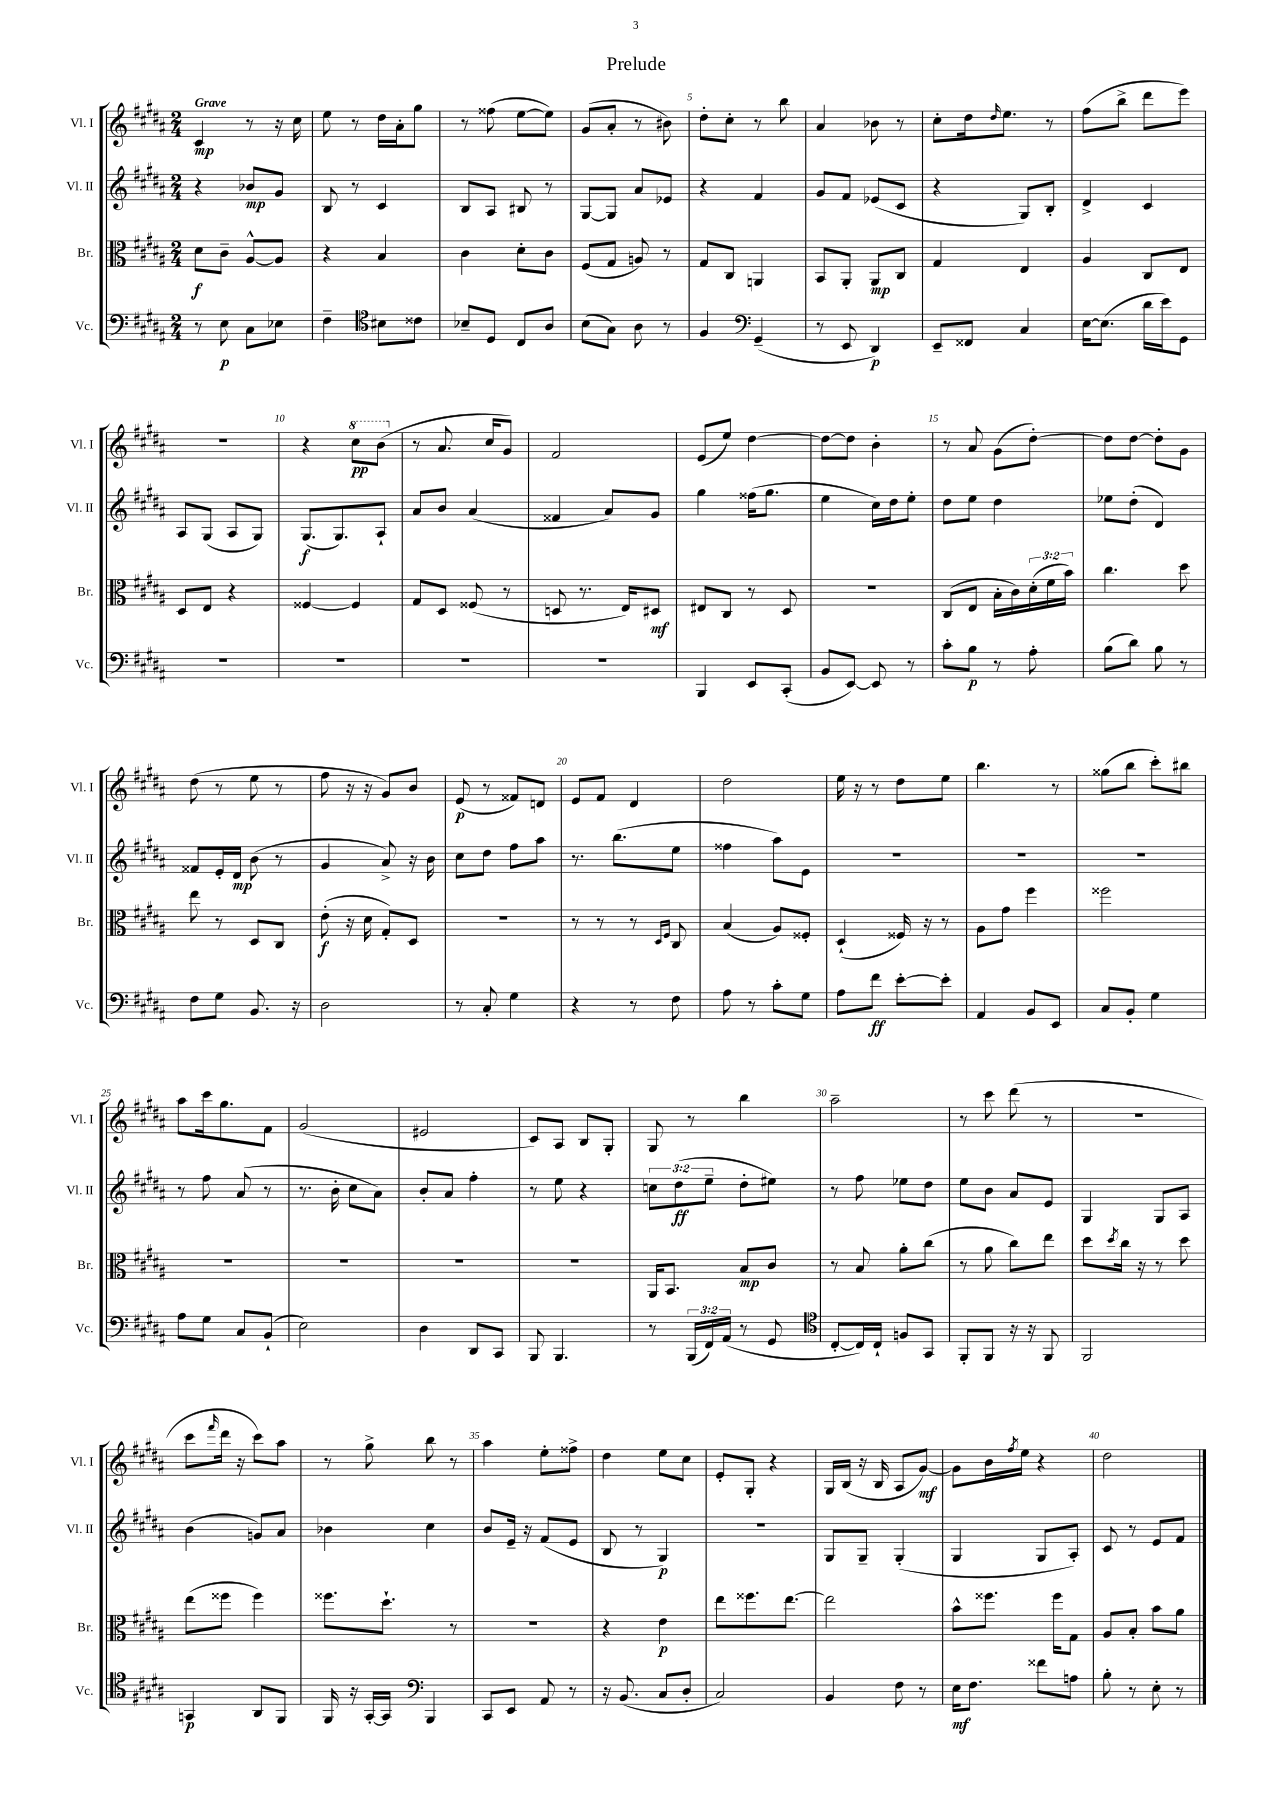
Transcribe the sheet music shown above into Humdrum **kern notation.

**kern	**dynam	**kern	**dynam	**kern	**dynam	**kern	**dynam
*part4	*part4	*part3	*part3	*part2	*part2	*part1	*part1
*staff4	*staff4	*staff3	*staff3	*staff2	*staff2	*staff1	*staff1
*I"Vc.	*	*I"Br.	*	*I"Vl. II	*	*I"Vl. I	*
*I'Vc.	*	*I'Br.	*	*I'Vl. II	*	*I'Vl. I	*
*clefF4	*	*clefC3	*	*clefG2	*	*clefG2	*
*k[f#c#g#d#a#]	*	*k[f#c#g#d#a#]	*	*k[f#c#g#d#a#]	*	*k[f#c#g#d#a#]	*
*M2/4	*	*M2/4	*	*M2/4	*	*M2/4	*
=1	=1	=1	=1	=1	=1	=1	=1
!	!	!	!	!	!	!LO:TX:a:B:t=Grave	!
8r	.	8d#\L	f	4r	.	4c#/	mp
8E\	p	8c#~\J	.	.	.	.	.
8C#\L	.	[8A#^^/L	.	8b-X/L	mp	8r	.
8E-X\J	.	8A#/J]	.	8g#/J	.	16r	.
.	.	.	.	.	.	16cc#\	.
=2	=2	=2	=2	=2	=2	=2	=2
4F#~\	.	4r	.	8B/	.	8ee\	.
.	.	.	.	8r	.	8r	.
*clefC4	*	*	*	*	*	*	*
8B#X\L	.	4B/	.	4c#/	.	16dd#\LL	.
.	.	.	.	.	.	16a#'\J	.
8c##X\J	.	.	.	.	.	8gg#\J	.
=3	=3	=3	=3	=3	=3	=3	=3
8B-X~/L	.	4c#\	.	8B/L	.	8r	.
8D#/J	.	.	.	8A#/J	.	(8ff##X\	.
8C#/L	.	8d#'\L	.	8B#X/	.	[8ee\L	.
8A#/J	.	8c#\J	.	8r	.	8ee\J])	.
=4	=4	=4	=4	=4	=4	=4	=4
(8B\L	.	(8F#/L	.	[8G#/L	.	(8g#/L	.
8G#\J)	.	8G#/J	.	8G#/J]	.	8a#'/J	.
8A#\	.	8An/)	.	8a#/L	.	8r	.
8r	.	8r	.	8e-X/J	.	8b#X\)	.
=5	=5	=5	=5	=5	=5	=5	=5
4F#/	.	8G#/L	.	4r	.	8dd#'\L	.
.	.	8C#/J	.	.	.	8cc#'\J	.
*clefF4	*	*	*	*	*	*	*
(4GG#~/	.	4AAn/	.	4f#/	.	8r	.
.	.	.	.	.	.	8bb\	.
=6	=6	=6	=6	=6	=6	=6	=6
8r	.	8BB/L	.	8g#/L	.	4a#/	.
8EE/	.	8AA#'/J	.	8f#/J	.	.	.
4DD#/)	p	8AA#/L	mp	(8e-X/L	.	8b-X\	.
.	.	8C#/J	.	8c#/J	.	8r	.
=7	=7	=7	=7	=7	=7	=7	=7
8EE~/L	.	4G#/	.	4r	.	8cc#'\L	.
8FF##X/J	.	.	.	.	.	16dd#\k	.
.	.	.	.	.	.	16qqdd#/	.
.	.	.	.	.	.	8.ee\J	.
4C#/	.	4E/	.	8G#/L)	.	.	.
.	.	.	.	8B'/J	.	8r	.
=8	=8	=8	=8	=8	=8	=8	=8
[16E\KL	.	4A#/	.	4d#^/	.	(8ff#\L	.
(8.E\J]	.	.	.	.	.	.	.
.	.	.	.	.	.	8bb^\J	.
16d#\LL	.	8C#/L	.	4c#/	.	8ddd#\L	.
16e\J)	.	.	.	.	.	.	.
8GG#\J	.	8E/J	.	.	.	8eee\J)	.
!!LO:LB:g=z
=9	=9	=9	=9	=9	=9	=9	=9
2r	.	8D#/L	.	8A#/L	.	2r	.
.	.	8E/J	.	(8G#/J	.	.	.
.	.	4r	.	8A#/L	.	.	.
.	.	.	.	8G#/J)	.	.	.
=10	=10	=10	=10	=10	=10	=10	=10
2r	.	[4F##X/	.	(8.G#/L	f	4r	.
.	.	.	.	8.G#/)	.	.	.
*	*	*	*	*	*	*8va	*
.	.	4F##/]	.	.	.	8ccc#\L	pp
.	.	.	.	8A#`/J	.	(8bb\J	.
=11	=11	=11	=11	=11	=11	=11	=11
*	*	*	*	*	*	*X8va	*
2r	.	8G#/L	.	8a#/L	.	8r	.
.	.	8D#/J	.	8b/J	.	8.a#/	.
.	.	(8F##X/	.	(4a#/	.	.	.
.	.	.	.	.	.	16cc#/KL	.
.	.	8r	.	.	.	8g#/J)	.
=12	=12	=12	=12	=12	=12	=12	=12
2r	.	8Dn/	.	4f##X/	.	2f#/	.
.	.	8.r	.	.	.	.	.
.	.	.	.	8a#/L)	.	.	.
.	.	16E/KL)	.	.	.	.	.
.	.	8D#X/J	mf	8g#/J	.	.	.
=13	=13	=13	=13	=13	=13	=13	=13
4BBB/	.	8E#X/L	.	4gg#\	.	(8e/L	.
.	.	8C#/J	.	.	.	8ee/J)	.
8EE/L	.	8r	.	(16ff##X\KL	.	[4dd#\	.
.	.	.	.	8.gg#\J	.	.	.
(8CC#'/J	.	8D#/	.	.	.	.	.
=14	=14	=14	=14	=14	=14	=14	=14
8BB/L	.	2r	.	4ee\	.	8dd#\L_	.
[8EE/J)	.	.	.	.	.	8dd#\J]	.
8EE/]	.	.	.	16cc#\LL)	.	4b'\	.
.	.	.	.	16dd#\J	.	.	.
8r	.	.	.	8ee'\J	.	.	.
=15	=15	=15	=15	=15	=15	=15	=15
8c#'\L	.	(8C#/L	.	8dd#\L	.	8r	.
8B\J	p	8E/J	.	8ee\J	.	8a#/	.
8r	.	16B'\LL	.	4dd#\	.	(8g#\L	.
.	.	16c#\)	.	.	.	.	.
8A#'\	.	(24d#'\	.	.	.	[8dd#'\J)	.
.	.	24f#\	.	.	.	.	.
.	.	24b\JJ)	.	.	.	.	.
=16	=16	=16	=16	=16	=16	=16	=16
(8B\L	.	4.cc#\	.	8ee-X\L	.	8dd#\L]	.
8d#\J)	.	.	.	(8dd#'\J	.	[8dd#\J	.
8B\	.	.	.	4d#/)	.	8dd#'\L]	.
8r	.	8dd#\	.	.	.	8g#\J	.
!!LO:LB:g=z
=17	=17	=17	=17	=17	=17	=17	=17
8F#\L	.	8ee\	.	8f##X/L	.	(8dd#\	.
8G#\J	.	8r	.	16e'/L	.	8r	.
.	.	.	.	16d#/JJ	mp	.	.
8.BB/	.	8D#/L	.	(8b\	.	8ee\	.
.	.	8C#/J	.	8r	.	8r	.
16r	.	.	.	.	.	.	.
=18	=18	=18	=18	=18	=18	=18	=18
2D#\	.	(8e'\	f	4g#/	.	8ff#\	.
.	.	16r	.	.	.	16r	.
.	.	16d#\	.	.	.	16r	.
.	.	8G#'/L)	.	8a#^/)	.	8g#/L)	.
.	.	8D#/J	.	16r	.	8b/J	.
.	.	.	.	16b\	.	.	.
=19	=19	=19	=19	=19	=19	=19	=19
8r	.	2r	.	8cc#\L	.	(8e/	p
8C#'/	.	.	.	8dd#\J	.	8r	.
4G#\	.	.	.	8ff#\L	.	8f##X/L)	.
.	.	.	.	8aa#\J	.	8dn/J	.
=20	=20	=20	=20	=20	=20	=20	=20
4r	.	8r	.	8.r	.	8e/L	.
.	.	8r	.	.	.	8f#/J	.
.	.	.	.	(8.bb\L	.	.	.
8r	.	8r	.	.	.	4d#/	.
.	.	16qqD#/LL	.	.	.	.	.
.	.	16qqF#/JJ	.	.	.	.	.
8F#\	.	8C#/	.	8ee\J	.	.	.
=21	=21	=21	=21	=21	=21	=21	=21
8A#\	.	(4B/	.	4ff##X\	.	2dd#\	.
8r	.	.	.	.	.	.	.
8c#'\L	.	8A#/L)	.	8aa#\L)	.	.	.
8G#\J	.	8F##X'/J	.	8e\J	.	.	.
=22	=22	=22	=22	=22	=22	=22	=22
8A#\L	.	(4D#`/	.	2r	.	16ee\	.
.	.	.	.	.	.	16r	.
8f#\J	ff	.	.	.	.	8r	.
[8e'\L	.	16F##X/)	.	.	.	8dd#\L	.
.	.	16r	.	.	.	.	.
8e'\J]	.	8r	.	.	.	8ee\J	.
=23	=23	=23	=23	=23	=23	=23	=23
4AA#/	.	8A#\L	.	2r	.	4.bb\	.
.	.	8g#\J	.	.	.	.	.
8BB/L	.	4ff#\	.	.	.	.	.
8EE/J	.	.	.	.	.	8r	.
=24	=24	=24	=24	=24	=24	=24	=24
8C#/L	.	2ff##X\	.	2r	.	(8gg##X\L	.
8BB'/J	.	.	.	.	.	8bb\J	.
4G#\	.	.	.	.	.	8ccc#'\L)	.
.	.	.	.	.	.	8bb#X\J	.
!!LO:LB:g=z
=25	=25	=25	=25	=25	=25	=25	=25
8A#\L	.	2r	.	8r	.	8aa#\L	.
8G#\J	.	.	.	8ff#\	.	16ccc#\k	.
.	.	.	.	.	.	8.gg#\	.
8C#/L	.	.	.	(8a#/	.	.	.
(8BB`/J	.	.	.	8r	.	8f#\J	.
=26	=26	=26	=26	=26	=26	=26	=26
2E\)	.	2r	.	8.r	.	(2g#/	.
.	.	.	.	16b'\	.	.	.
.	.	.	.	8cc#\L	.	.	.
.	.	.	.	8a#\J)	.	.	.
=27	=27	=27	=27	=27	=27	=27	=27
4D#\	.	2r	.	8b'/L	.	2e#X/	.
.	.	.	.	8a#/J	.	.	.
8DD#/L	.	.	.	4ff#'\	.	.	.
8CC#/J	.	.	.	.	.	.	.
=28	=28	=28	=28	=28	=28	=28	=28
8BBB/	.	2r	.	8r	.	8c#/L)	.
4.BBB/	.	.	.	8ee\	.	8A#/J	.
.	.	.	.	4r	.	8B/L	.
.	.	.	.	.	.	8G#'/J	.
=29	=29	=29	=29	=29	=29	=29	=29
8r	.	16AA#/KL	.	12ccn\L	.	8G#/	.
.	.	8.BB/J	.	.	.	.	.
.	.	.	.	(12dd#\	ff	.	.
(24BBB/LL	.	.	.	.	.	8r	.
24FF#/)	.	.	.	12ee~\J	.	.	.
(24AA#/JJ	.	.	.	.	.	.	.
8r	.	8B/L	mp	8dd#'\L	.	4bb\	.
8GG#/	.	8c#/J	.	8ee#X\J)	.	.	.
=30	=30	=30	=30	=30	=30	=30	=30
*clefC4	*	*	*	*	*	*	*
[8C#'/L	.	8r	.	8r	.	2aa#~\	.
16C#/L])	.	8B/	.	8ff#\	.	.	.
16C#`/JJ	.	.	.	.	.	.	.
8Fn/L	.	8a#'\L	.	8ee-X\L	.	.	.
8GG#/J	.	(8cc#\J	.	8dd#\J	.	.	.
=31	=31	=31	=31	=31	=31	=31	=31
8FF#'/L	.	8r	.	8ee\L	.	8r	.
8FF#/J	.	8a#\	.	8b\J	.	8ccc#\	.
16r	.	8cc#\L)	.	8a#/L	.	(8ddd#\	.
16r	.	.	.	.	.	.	.
8FF#/	.	8ee\J	.	8e/J	.	8r	.
=32	=32	=32	=32	=32	=32	=32	=32
2FF#/	.	8dd#\L	.	4G#/	.	2r	.
.	.	8qdd#/	.	.	.	.	.
.	.	16cc#\Jk	.	.	.	.	.
.	.	16r	.	.	.	.	.
.	.	8r	.	8G#/L	.	.	.
.	.	8dd#\	.	8A#/J	.	.	.
!!LO:LB:g=z
=33	=33	=33	=33	=33	=33	=33	=33
4GGn/	p	(8ee\L	.	(4b\	.	8ccc#\L	.
.	.	.	.	.	.	16qqfff#/	.
.	.	8ff##X\J	.	.	.	16ddd#\Jk	.
.	.	.	.	.	.	16r	.
8AA#/L	.	4ff##\)	.	8gn/L)	.	8ccc#\L)	.
8FF#/J	.	.	.	8a#/J	.	8aa#\J	.
=34	=34	=34	=34	=34	=34	=34	=34
16FF#/	.	8.ff##X\L	.	4b-X\	.	8r	.
16r	.	.	.	.	.	.	.
[16GG#'/LL	.	.	.	.	.	8gg#^\	.
16GG#/JJ]	.	8.dd#`\J	.	.	.	.	.
*clefF4	*	*	*	*	*	*	*
4BBB/	.	.	.	4cc#\	.	8bb\	.
.	.	8r	.	.	.	8r	.
=35	=35	=35	=35	=35	=35	=35	=35
8CC#/L	.	2r	.	8b/L	.	4aa#\	.
8EE/J	.	.	.	16e~/Jk	.	.	.
.	.	.	.	16r	.	.	.
8AA#/	.	.	.	(8f#/L	.	8ee'\L	.
8r	.	.	.	8e/J	.	8ff##X^\J	.
=36	=36	=36	=36	=36	=36	=36	=36
16r	.	4r	.	8B/	.	4dd#\	.
(8.BB/	.	.	.	.	.	.	.
.	.	.	.	8r	.	.	.
8C#/L	.	4e\	p	4G#/)	p	8ee\L	.
8D#'/J	.	.	.	.	.	8cc#\J	.
=37	=37	=37	=37	=37	=37	=37	=37
2C#/)	.	8ee\L	.	2r	.	8e'/L	.
.	.	8.ff##X\	.	.	.	8G#'/J	.
.	.	.	.	.	.	4r	.
.	.	[8.ee\J	.	.	.	.	.
=38	=38	=38	=38	=38	=38	=38	=38
4BB/	.	2ee\]	.	8G#/L	.	16G#/LL	.
.	.	.	.	.	.	(16B/JJ	.
.	.	.	.	8G#~/J	.	16r	.
.	.	.	.	.	.	16B/	.
8F#\	.	.	.	(4G#'/	.	8A#/L	.
8r	.	.	.	.	.	[8g#/J)	mf
=39	=39	=39	=39	=39	=39	=39	=39
16E\KL	mf	8b^^\L	.	4G#/	.	8g#\L]	.
8.F#\J	.	.	.	.	.	.	.
.	.	8.ff##X\J	.	.	.	16b\L	.
.	.	.	.	.	.	8qff#/	.
.	.	.	.	.	.	16ee\JJ	.
8f##X\L	.	.	.	8G#/L	.	4r	.
.	.	16ff##\KL	.	.	.	.	.
8An\J	.	8G#\J	.	8A#'/J)	.	.	.
=40	=40	=40	=40	=40	=40	=40	=40
8B'\	.	8A#/L	.	8c#/	.	2dd#\	.
8r	.	8B'/J	.	8r	.	.	.
8E'\	.	8b\L	.	8e/L	.	.	.
8r	.	8a#\J	.	8f#/J	.	.	.
==	==	==	==	==	==	==	==
*-	*-	*-	*-	*-	*-	*-	*-
